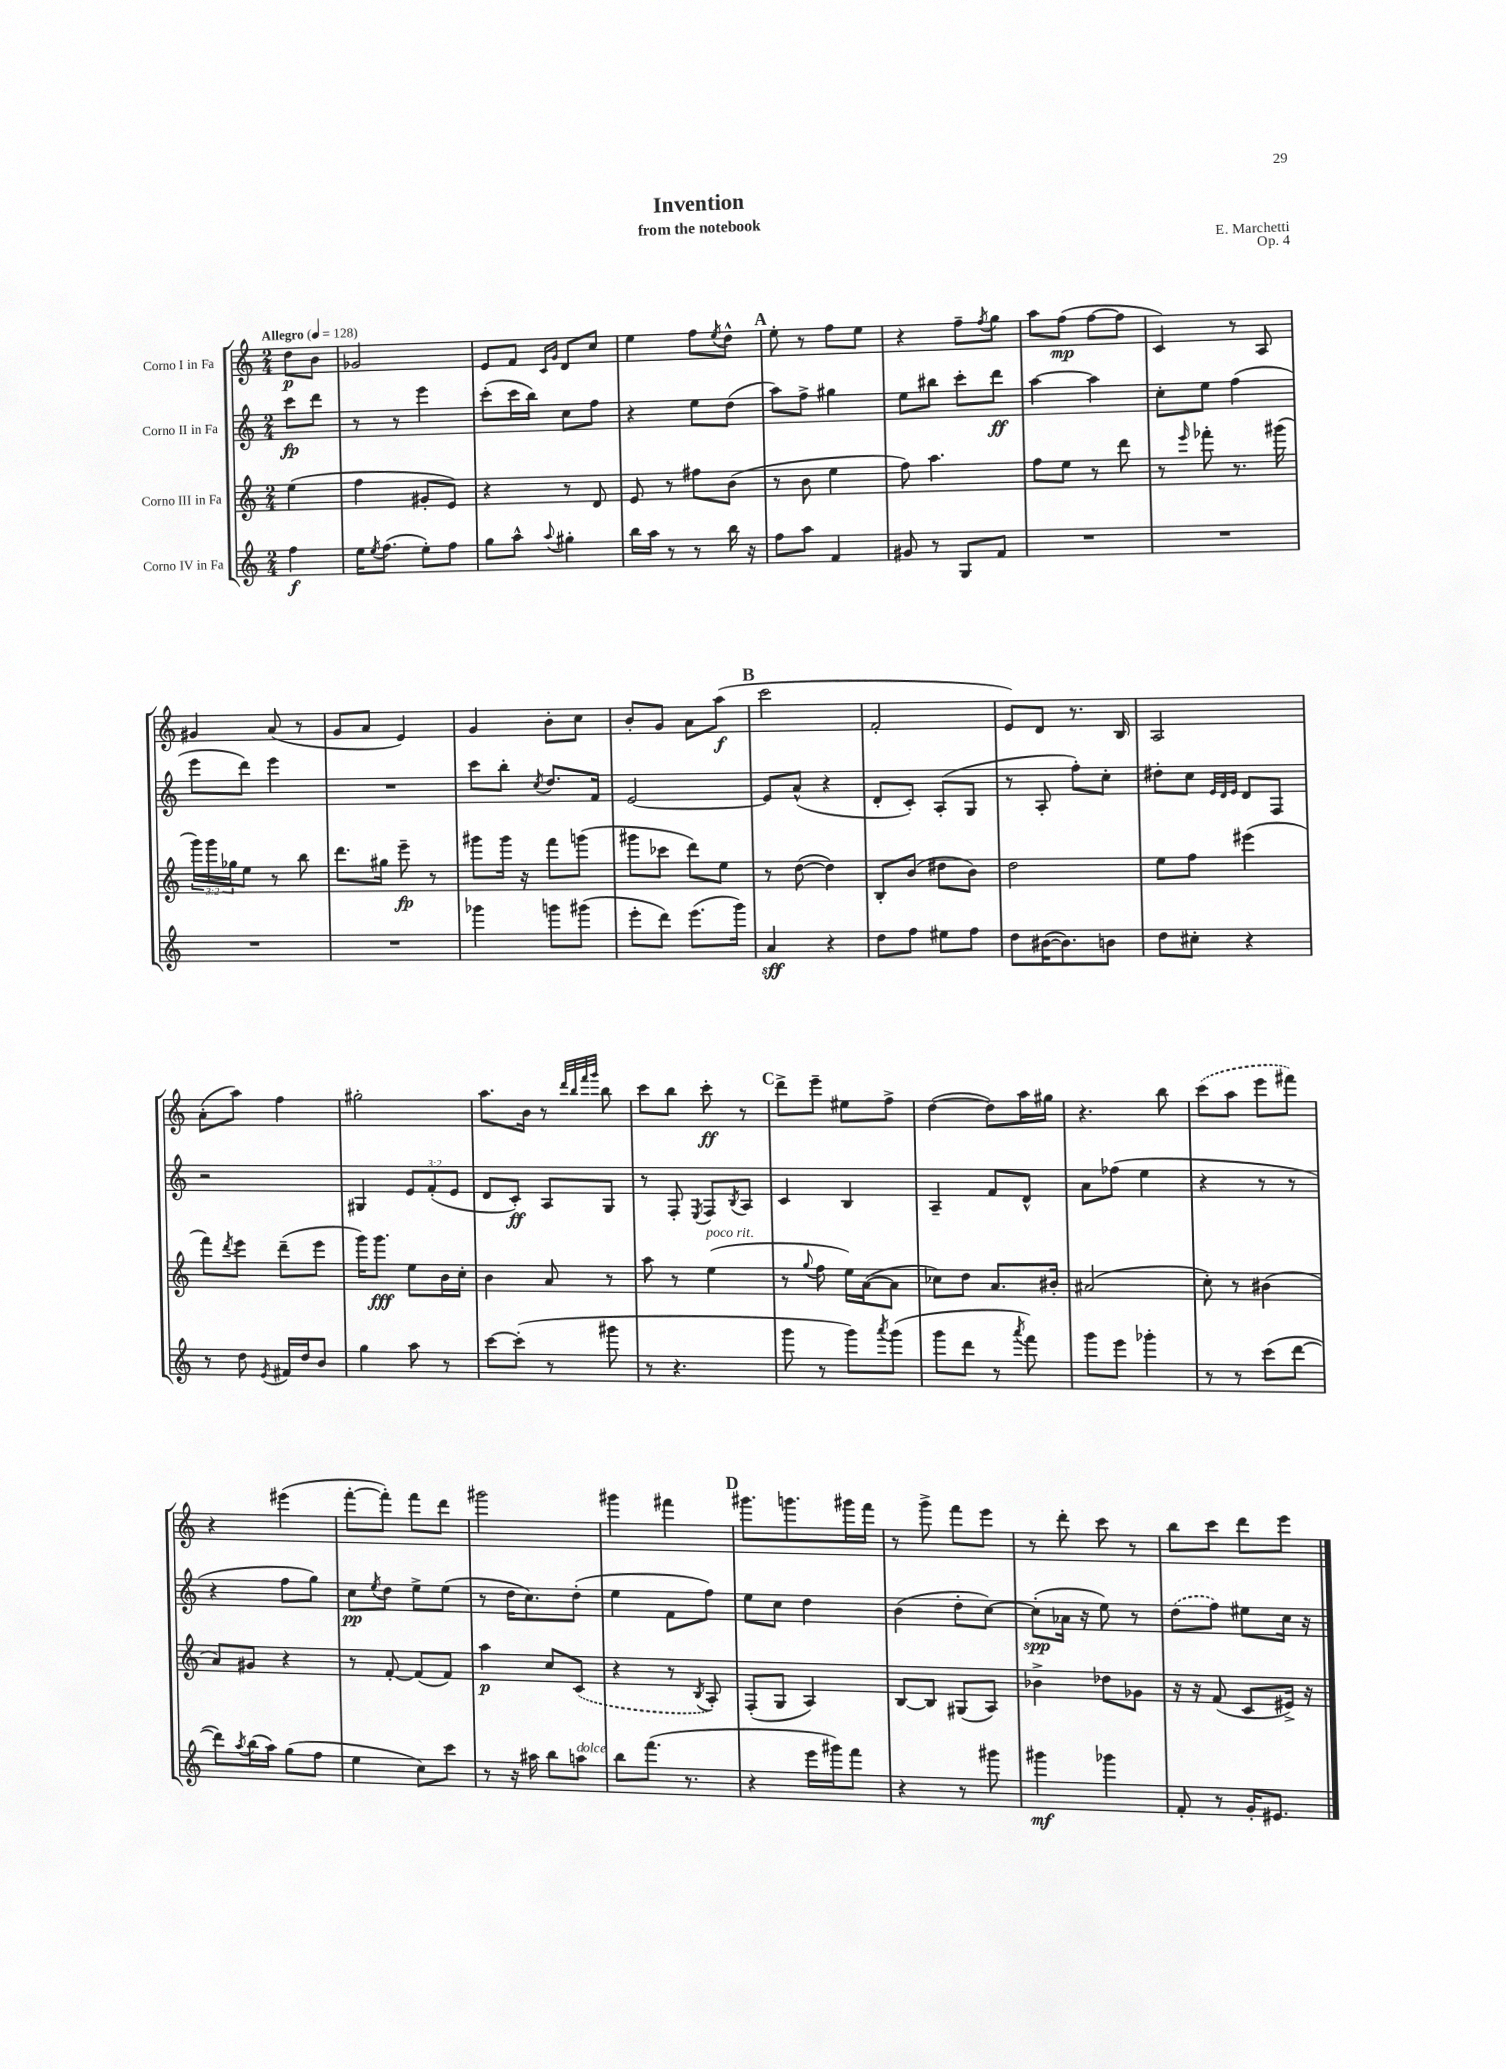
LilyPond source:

\header { title = "Invention" composer = "E. Marchetti" subtitle = "from the notebook" opus = "Op. 4" }
<<
\new StaffGroup <<
\new Staff = "s0" \with { instrumentName = "Corno I in Fa" } {
    \clef treble \key c \major \numericTimeSignature \time 2/4 \partial 4 \tempo "Allegro" 4 = 128
    d''8\p b'8 |
    ges'2 |
    e'8 f'8 \grace { c'16 g'16 } d'8 c''8 |
    e''4 f''8 \acciaccatura { e''8 } d''8-^ |
    \mark \markup { \bold "A" } e''8-. r8 f''8 e''8 |
    r4 f''8-- \acciaccatura { f''8 } g''8 |
    a''8 f''8\mp( f''8~ f''8 |
    c'4) r8 a8 |
    gis'4 a'8( r8 |
    g'8 a'8 e'4) |
    g'4 b'8-. c''8 |
    b'8-. g'8 a'8 a''8\f( |
    \mark \markup { \bold "B" } c'''2 |
    f'2-. |
    e'8) d'8 r8. b16 |
    a2 |
    a'8-.( a''8) f''4 |
    gis''2-. |
    a''8. b'16 r8 \grace { d'''32 b''32 f'''32 g'''32 } b''8 |
    c'''8 b''8 c'''8-.\ff r8 |
    \mark \markup { \bold "C" } d'''8-> e'''8-- eis''8 f''8-> |
    d''4~( d''8) a''16 gis''16 |
    r4. b''8 |
    \once \slurDashed c'''8( a''8 e'''8 fis'''8) |
    r4 eis'''4( |
    f'''8~-. f'''8-.) f'''8 d'''8 |
    gis'''2 |
    gis'''4 fis'''4 |
    \mark \markup { \bold "D" } gis'''8. g'''8. gis'''16 f'''16 |
    r8 g'''8-> f'''8 e'''8 |
    r8 d'''8-. c'''8 r8 |
    b''8 c'''8 d'''8 e'''8 \bar "|." |
}
\new Staff = "s1" \with { instrumentName = "Corno II in Fa" } {
    \clef treble \key c \major \numericTimeSignature \time 2/4 \override Staff.TupletNumber.text = #tuplet-number::calc-fraction-text \partial 4
    c'''8\fp d'''8 |
    r8 r8 e'''4 |
    c'''8-.( c'''16 b''16) c''8 f''8 |
    r4 e''8 d''8( |
    \mark \markup { \bold "A" } a''8) f''8-> gis''4 |
    e''8 bis''8 c'''8-. d'''8\ff |
    a''4~ a''4 |
    c''8-. e''8 f''4( |
    e'''8 d'''8) e'''4 |
    R2 |
    c'''8 b''8-. \acciaccatura { c''8 } d''8. f'16 |
    e'2~ |
    \mark \markup { \bold "B" } e'8 a'8-^( r4 |
    d'8-. c'8-.) a8-.( g8 |
    r8 a8-. f''8-.) c''8-. |
    dis''8-. c''8 \grace { e'32 d'32 e'32 } d'8 f8 |
    r2 |
    gis4 \tuplet 3/2 { e'8 f'8-.( e'8 } |
    d'8 c'8-.\ff) a8 g8 |
    r8 f8-. \acciaccatura { e8 } f8 \acciaccatura { b8 } a8 |
    \mark \markup { \bold "C" } c'4 b4 |
    a4-- f'8 d'8-^ |
    a'8 fes''8( e''4 |
    r4 r8 r8 |
    r4 f''8 g''8) |
    c''8\pp \acciaccatura { e''8 } d''8 e''8-> e''8( |
    r8 d''16 c''8.) d''8-.( |
    e''4 f'8 f''8) |
    \mark \markup { \bold "D" } e''8 c''8 d''4 |
    b'4( d''8-. c''8~) |
    c''8-.\spp( aes'16 r16 e''8) r8 |
    \once \slurDashed d''8( f''8) eis''8 c''16 r16 \bar "|." |
}
\new Staff = "s2" \with { instrumentName = "Corno III in Fa" } {
    \clef treble \key c \major \numericTimeSignature \time 2/4 \override Staff.TupletNumber.text = #tuplet-number::calc-fraction-text \partial 4
    e''4( |
    f''4 gis'8-. e'8) |
    r4 r8 d'8 |
    e'8 r8 fis''8 b'8( |
    \mark \markup { \bold "A" } r8 b'8 e''4 |
    f''8) a''4. |
    f''8 e''8 r8 d'''8 |
    r8 \grace { e'''16 } fes'''8-. r8. gis'''16( |
    \tuplet 3/2 { g'''16) g'''16 ges''16 } e''8 r8 b''8 |
    d'''8. gis''16 e'''8--\fp r8 |
    gis'''8 gis'''16 r16 f'''8 g'''8( |
    gis'''8 ces'''8 d'''8) e''8 |
    \mark \markup { \bold "B" } r8 d''8~( d''4) |
    b8-. b'8( dis''8 b'8) |
    d''2 |
    e''8 f''8 eis'''4( |
    f'''8) \acciaccatura { d'''8 } e'''8 d'''8--( e'''8 |
    g'''16) g'''8.\fff e''8 b'16 c''16-. |
    b'4 a'8 r8 |
    a''8 r8 e''4^\markup { \italic "poco rit." }( |
    \mark \markup { \bold "C" } r8 \appoggiatura { g''8 } f''8 e''16) a'16~( a'8 |
    ces''8) d''8 a'8. bis'16-. |
    ais'2( |
    c''8-.) r8 bis'4( |
    a'8) gis'8 r4 |
    r8 f'8~-. f'8( f'8) |
    a''4\p c''8 \once \slurDashed c'8( |
    r4 r8 \acciaccatura { b8 } a8-.) |
    \mark \markup { \bold "D" } f8-.( g8 a4) |
    b8~ b8 gis8( a8) |
    bes'4-> des''8 ges'8 |
    r16 r16 f'8( c'8 eis'16->) r16 \bar "|." |
}
\new Staff = "s3" \with { instrumentName = "Corno IV in Fa" } {
    \clef treble \key c \major \numericTimeSignature \time 2/4 \partial 4
    f''4\f |
    e''16 \acciaccatura { e''8 } f''8.( e''8-.) f''8 |
    g''8 a''8-^ \appoggiatura { a''8 } gis''4-. |
    b''16 a''16 r8 r8 b''16 r16 |
    \mark \markup { \bold "A" } f''8 a''8 f'4 |
    gis'8 r8 g8 f'8 |
    R2 |
    R2 |
    R2 |
    R2 |
    ges'''4 g'''8 gis'''8( |
    e'''8-. d'''8) e'''8.( g'''16) |
    \mark \markup { \bold "B" } a'4\sff r4 |
    d''8 f''8 eis''8 f''8 |
    d''8 bis'16~( bis'8.) b'8 |
    d''8 cis''8-. r4 |
    r8 d''8 \acciaccatura { e'8 } fis'16 d''16 b'8 |
    g''4 a''8 r8 |
    c'''8~ c'''8-.( r8 gis'''8 |
    r8 r4. |
    \mark \markup { \bold "C" } g'''8 r8 g'''8) \acciaccatura { a'''8 } g'''8( |
    g'''8 d'''8 r8 \acciaccatura { a'''8 } f'''8) |
    g'''8 e'''8 ges'''4-. |
    r8 r8 c'''8( d'''8~ |
    d'''8) \acciaccatura { a''8 } b''16( a''16) g''8( f''8 |
    e''4 c''8) c'''8 |
    r8 r16 ais''16 b''8 a''8^\markup { \italic "dolce" } |
    b''8 f'''8.( r8. |
    \mark \markup { \bold "D" } r4 e'''16 gis'''16) f'''8 |
    r4 r8 gis'''8 |
    gis'''4\mf ges'''4 |
    f'8-. r8 g'16-. eis'8. \bar "|." |
}
>>
>>
\layout { \context { \Score \remove "Bar_number_engraver" } }
